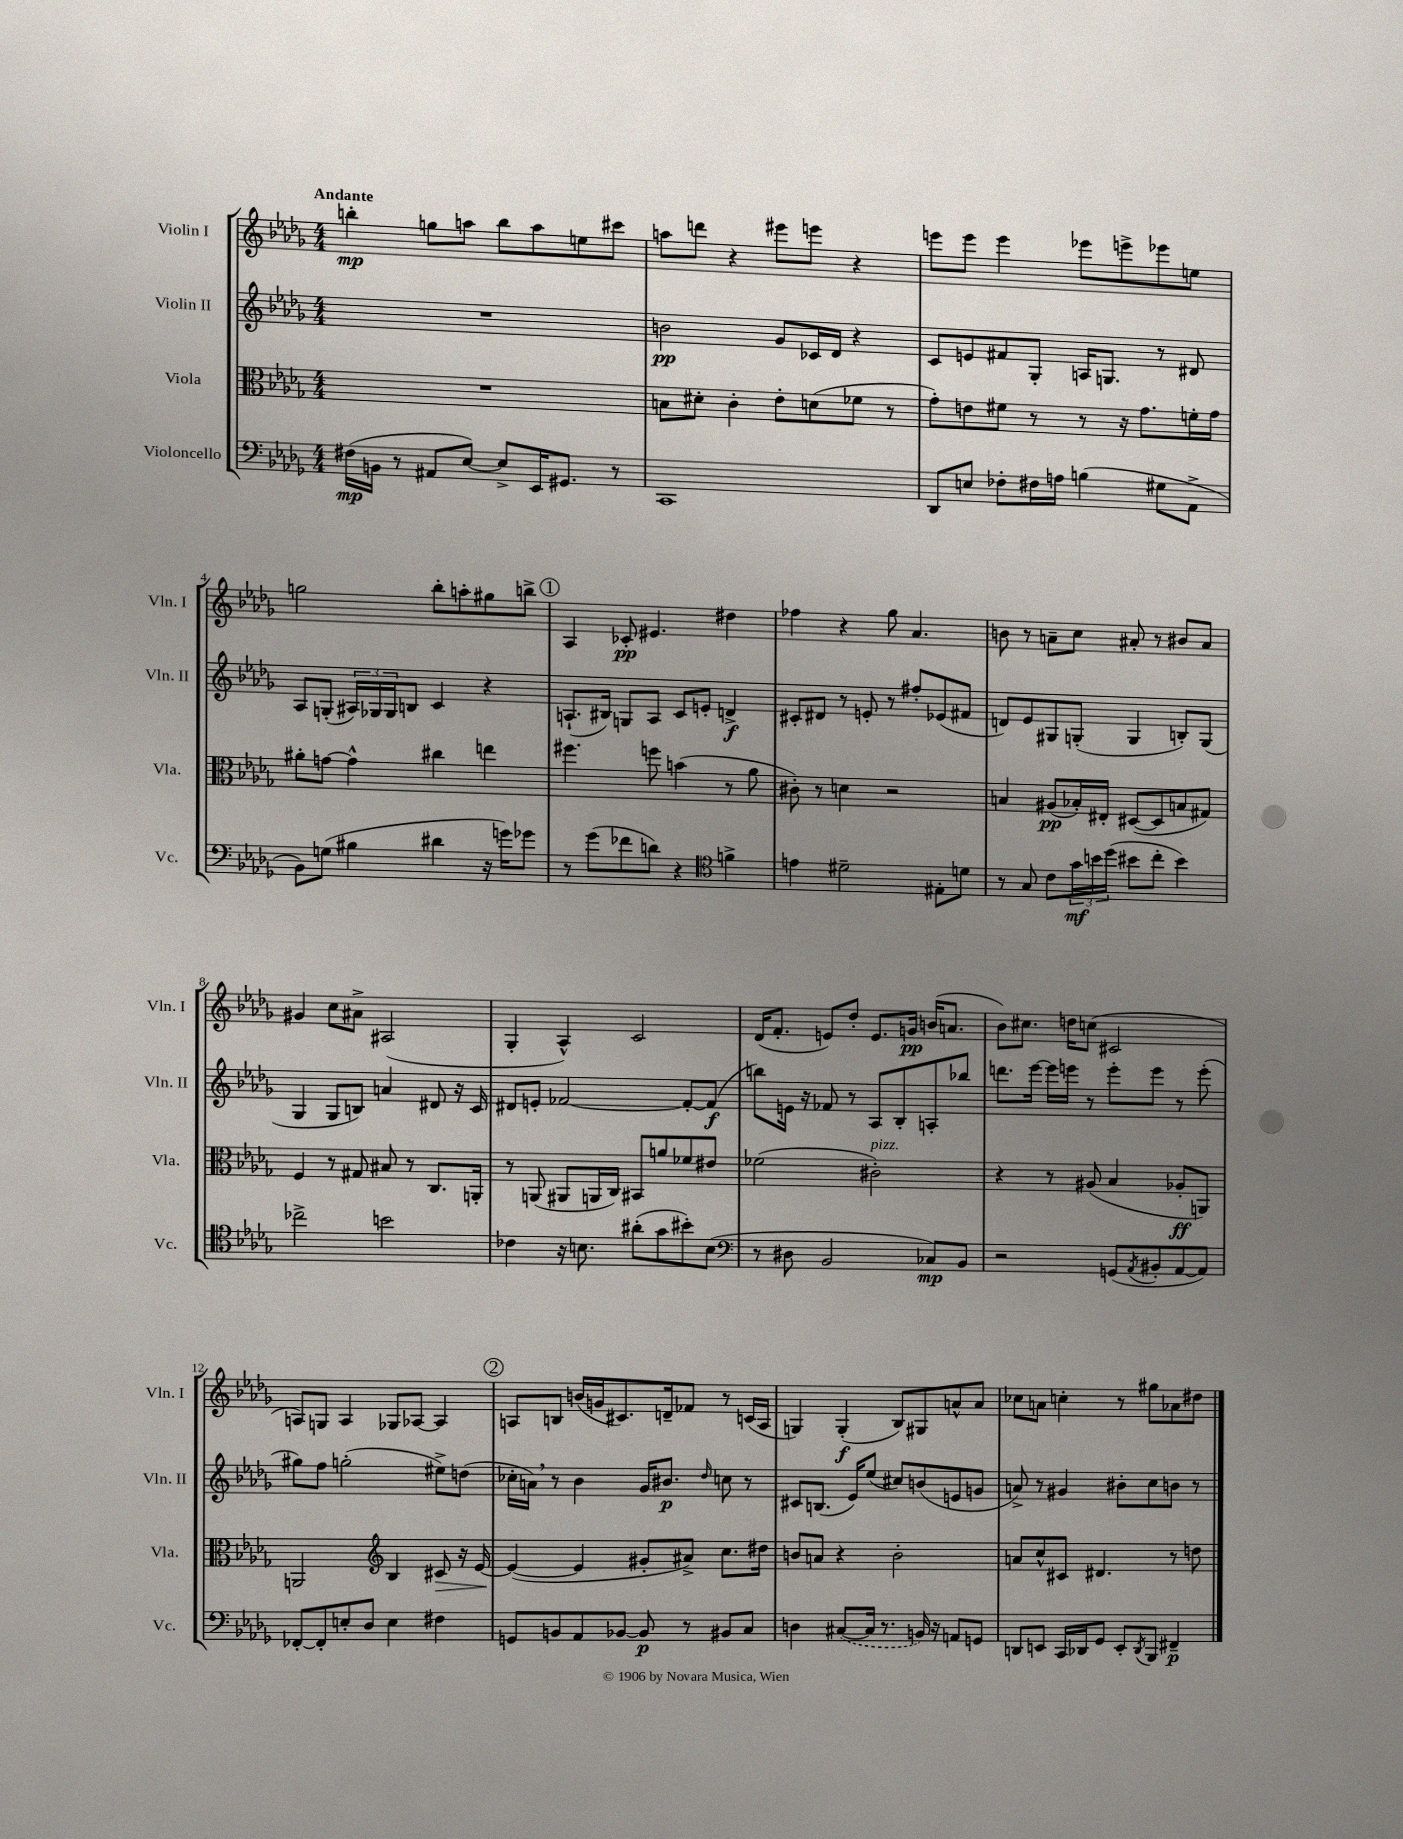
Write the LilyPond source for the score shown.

<<
\new StaffGroup <<
\new Staff = "s0" \with { instrumentName = "Violin I" shortInstrumentName = "Vln. I" } {
    \clef treble \key des \major \numericTimeSignature \time 4/4 \tempo "Andante"
    b''4-.\mp g''8 a''8 b''8 a''8 e''8 cis'''8 |
    a''8 d'''8 r4 eis'''8 e'''8 r4 |
    e'''8 e'''8 e'''4 ees'''8 e'''8-> ees'''8 e''8 |
    g''2 bes''8-. a''8-. gis''8 b''8-> |
    \mark \markup { \circle "1" } aes4 ces'8-.\pp eis'4. dis''4 |
    fes''4 r4 ges''8 aes'4. |
    b'8 r8 a'8-- c''8 ais'8-. r8 bis'8 ais'8 |
    gis'4 c''8 ais'8-> ais2( |
    ges4-. aes4-^) c'2 |
    des'16( f'8.-. e'8) des''8-. e'8. g'16\pp b'16( a'8. |
    bes'8) cis''8. d''16 c''8( cis'2 |
    a8) g8 a4 ges8 aes8~ aes4 |
    \mark \markup { \circle "2" } a8 b8 b'16( g'16 cis'8.) d'16-- fes'8 r8 c'16( a16 |
    g4) g4-.\f( bes8) gis8 a'8-^ a'8 |
    ces''8 a'8 c''4-. r8 gis''8 aes'8 dis''8 \bar "|." |
}
\new Staff = "s1" \with { instrumentName = "Violin II" shortInstrumentName = "Vln. II" } {
    \clef treble \key des \major \numericTimeSignature \time 4/4
    R1 |
    b'2\pp ges'8 ces'16 des'16 r4 |
    c'8 e'8 fis'8 ges8-. a16 g8. r8 dis'8 |
    aes8 g8-.( \tuplet 3/2 { ais16) ges16 ges16 } b8 c'4 r4 |
    \mark \markup { \circle "1" } a8.-!( bis16) g8 a8 c'8 e'8-. d'4->\f |
    cis'8-. dis'8 r8 e'8-. r8 fis''8-. ees'8( fis'8 |
    d'8) ees'8 gis8 g8-.( g4 b8-.) g8( |
    ges4 ges8 b8) a'4 dis'8 r16 c'16 |
    dis'8 e'8-. fes'2~ fes'8~-. fes'8\f( |
    b''8) e'16 r16 fes'8 r8 aes8 bes8-. a8-. bes''8 |
    d'''8. ees'''16~ ees'''16 e'''16 r8 e'''8-. e'''8 r8 e'''8-.( |
    gis''8) f''8 g''2-.( eis''8->) d''8( |
    \mark \markup { \circle "2" } ces''16-. a'16) \breathe r8 bes'4 ges'16 bis'8.\p \grace { des''16 } c''8 r8 |
    cis'8 b8.( ees'16) ees''8( cis''8) b'8( e'8 g'8 |
    a'8->) r8 gis'4 bis'8-. c''8 b'8 r8 \bar "|." |
}
\new Staff = "s2" \with { instrumentName = "Viola" shortInstrumentName = "Vla." } {
    \clef alto \key des \major \numericTimeSignature \time 4/4
    R1 |
    b8 dis'8-. c'4-. ees'8-. d'8( fes'8 r8 |
    ges'8-.) e'8 fis'8 r8 r8 r16 ges'8. f'16-. ges'16 |
    ais'8-. g'8~ g'4-^ cis''4 e''4 |
    \mark \markup { \circle "1" } fis''4. f''8 b'4( r8 aes'8 |
    cis'8-.) r8 d'4 r2 |
    b4 ais8\pp( bes16-.) eis16-. dis8~( dis8 b8 gis8) |
    f4 r8 gis8 bis8 r8 c8. a,16-. |
    r8 a,8( ais,8 a,16 c16) bis,8 a'8 fes'8 eis'8 |
    fes'2( cis'2-.^\markup { \italic "pizz." }) |
    r4 r8 ais8( bes4 aes8-.\ff a,8) |
    a,2 \clef treble bes4 cis'8\> r16 ees'16~ |
    \mark \markup { \circle "2" } ees'4~\!( ees'4 gis'8-. ais'8->) c''8. dis''16 |
    b'8 a'8 r4 b'2-. |
    a'8 c''8-^ cis'8 dis'4. r8 d''8 \bar "|." |
}
\new Staff = "s3" \with { instrumentName = "Violoncello" shortInstrumentName = "Vc." } {
    \clef bass \key des \major \numericTimeSignature \time 4/4
    fis16\mp( b,16 r8 ais,8 ees8~) ees8-> ees,16 gis,8. r8 |
    c,1 |
    des,8 e8 fes8-. fis16 a16 b4( gis8 aes,8-> |
    bes,8) g8( bis4 dis'4 r16 g'16) ges'8 |
    \mark \markup { \circle "1" } r8 ges'8( fes'8 d'8) r4 \clef tenor f'4-> |
    e'4 dis'2-- eis8-. d'8 |
    r8 ges8 c'8 \tuplet 3/2 { ges'16\mf b'16 des''16( } bis'8 c''8-. bis'4) |
    ces''2-> b'2 |
    ces'4 r16 b8. ais'8-.( ges'8 bis'8-.) b8( |
    \clef bass r8 dis8 bes,2 ces8\mp) bes,8 |
    r2 g,8( \acciaccatura { aes,8 } bis,8-. aes,8~ aes,8) |
    fes,8~-. fes,8-. e8-. des8 e4 fis4 |
    \mark \markup { \circle "2" } g,8 b,8 aes,8 bes,8~ bes,8\p r8 bis,8 c8 |
    d4 \once \slurDashed cis8~( cis16 r8. b,16) r16 a,8 g,8 |
    d,8 e,8 c,16 des,16 ges,8 e,8-. \acciaccatura { des,8 } bes,,8 fis,4--\p \bar "|." |
}
>>
>>
